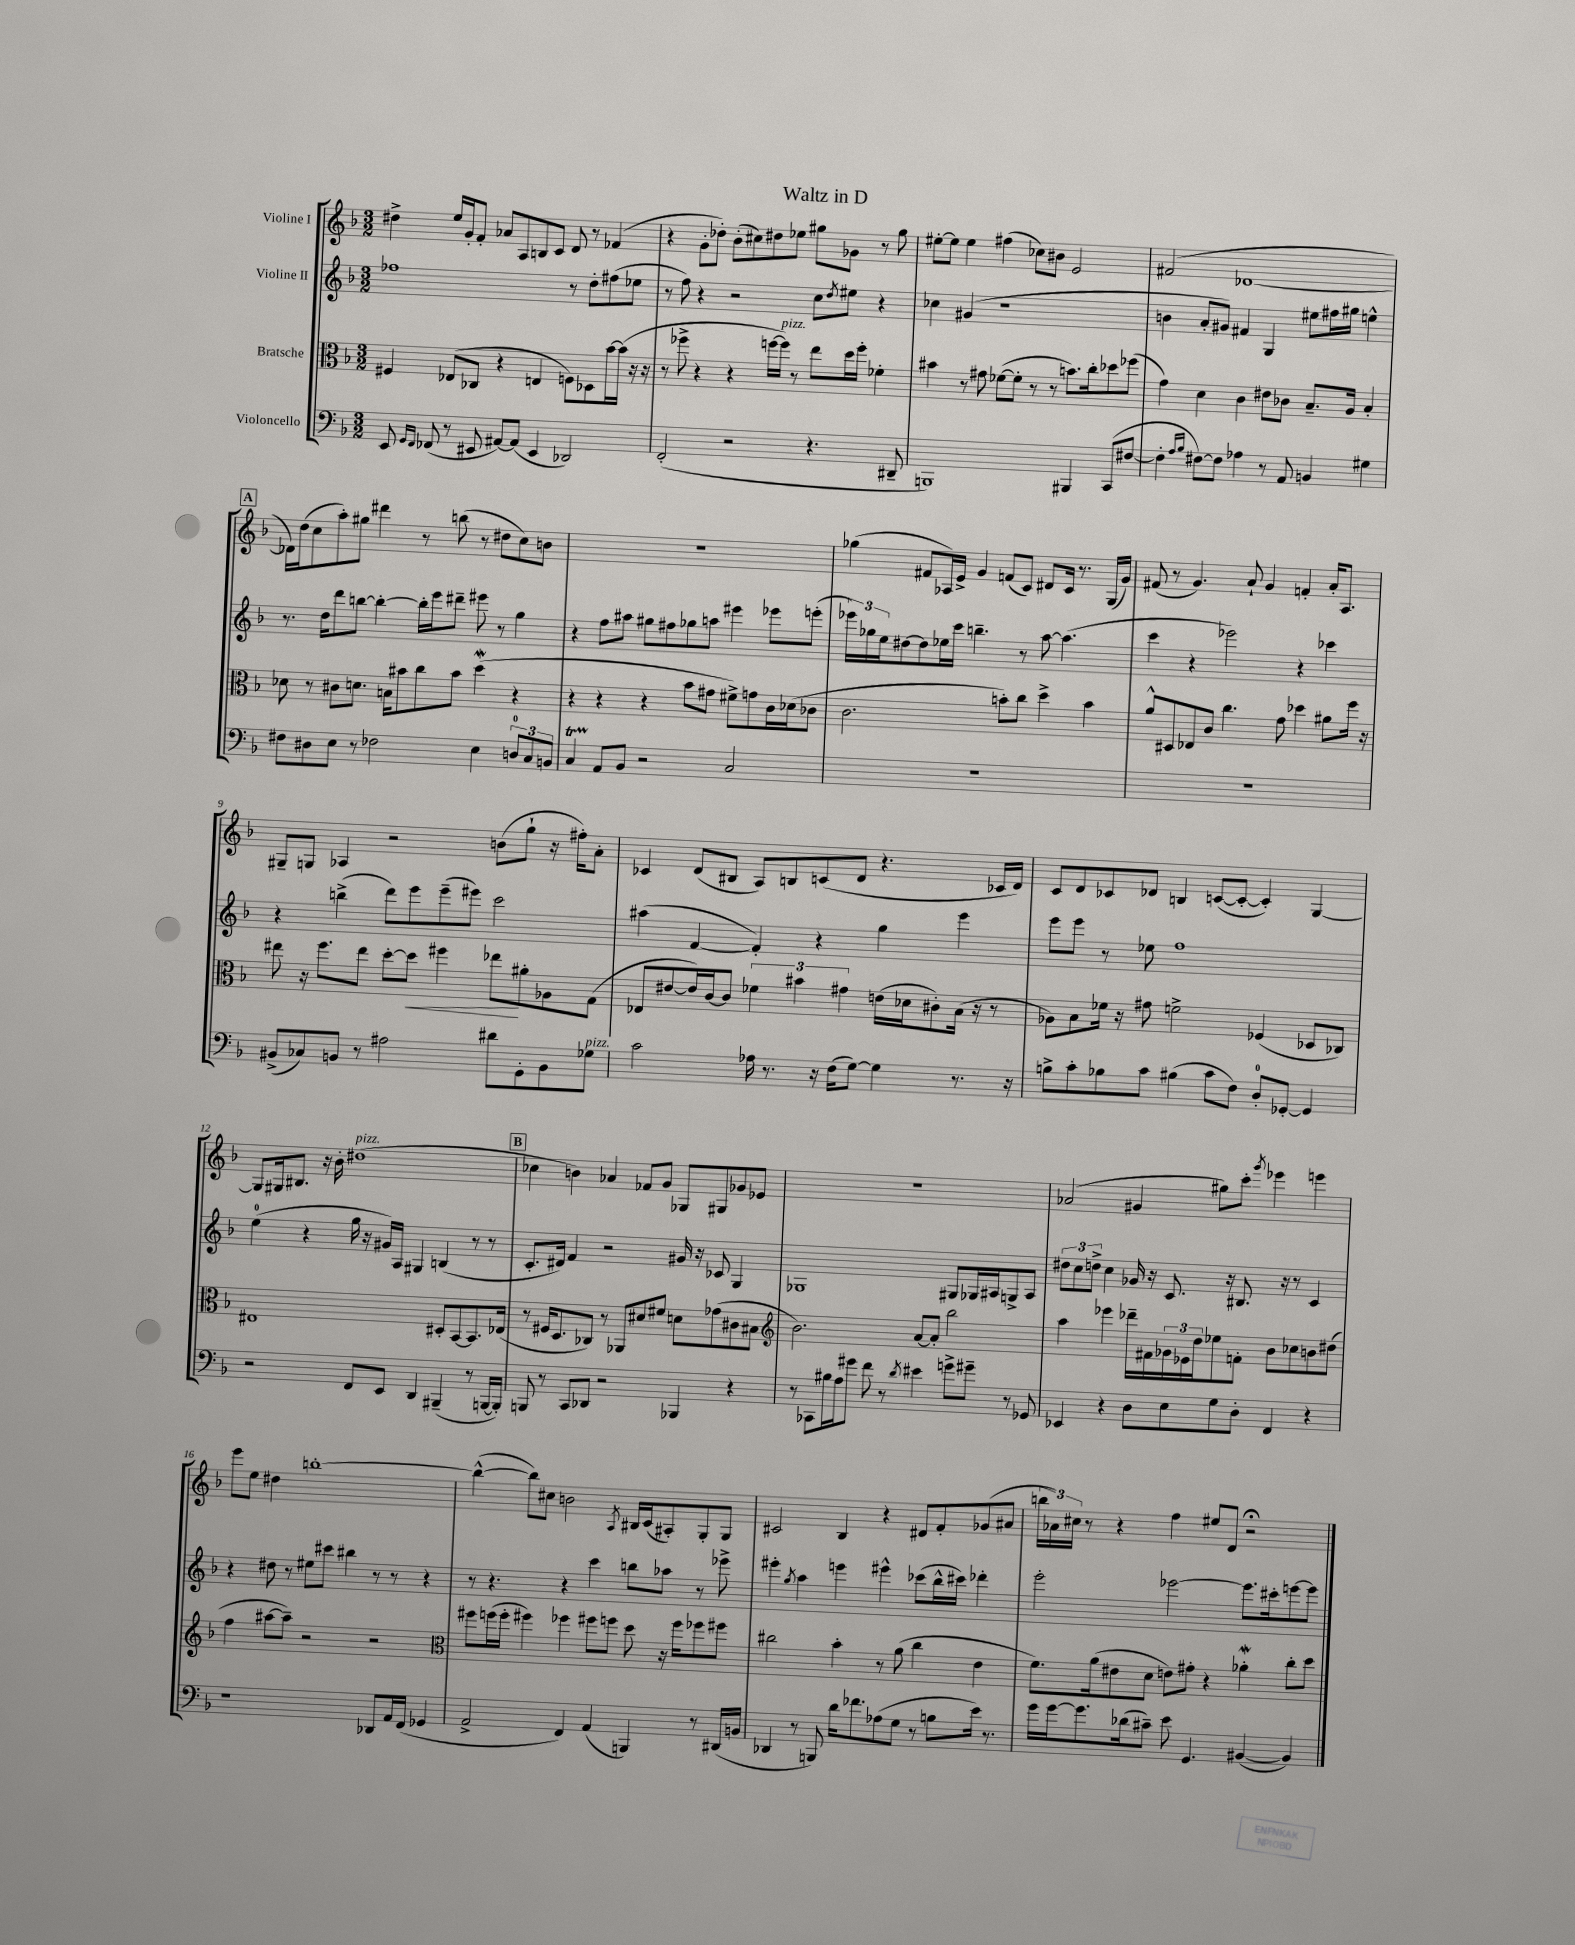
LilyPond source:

\header { title = "Waltz in D" }
<<
\new StaffGroup <<
\new Staff = "s0" \with { instrumentName = "Violine I" } {
    \clef treble \key f \major \numericTimeSignature \time 3/2
    dis''4-> e''16 g'16-. f'8-. aes'8 a8 b8 c'8 d'8 r8 fes'4( |
    r4 g'8-. des''8-.) bes'8-.( cis''8) dis''8 ees''8 gis''8 ges'8 r8 gis''8 |
    eis''8~-. eis''8 eis''4 fis''4( ces''8) bis'8 e'2 |
    fis'2( des'1~ |
    \mark \markup { \box "A" } des'16) d''16( c''8 a''8-.) gis''8 dis'''4 r8 b''8( r8 dis''8 c''8) b'8 |
    R1. |
    ges''4( fis'8 aes16) e'16-> g'4 f'8( c'8) dis'8 c'16 r8. g16( g'16) |
    fis'8( r8 g'4.) a'8-! g'4 f'4-. a'16-. a8. |
    gis8-- g8 aes4 r2 b'8( g''8-! r16 fis''16-.) a'8-. |
    ces'4 d'8( bis8 a8) b8 c'8( d'8 r4. ces'16 d'16) |
    c'8 d'8 ces'8 des'8 b4 c'8~( c'8~-. c'4-.) g4~ |
    g8 gis16 bis8. r16 bes'16-. dis''1^\markup { \italic "pizz." }( |
    \mark \markup { \box "B" } ces''4 b'4) aes'4 fes'8 g'8 ges8 gis8 ges'8 ees'8 |
    R1. |
    aes'2( gis'4 gis''8) c'''8-. \acciaccatura { g'''8 } ees'''4 e'''4 |
    e'''8 e''8 dis''4 b''1~-. |
    b''4~-^( b''8) cis''8 b'2 \acciaccatura { a8 } bis16 c'16( ais8-.) g8-. g8 |
    cis'2 bes4 r4 dis'8 f'8-. ges'8( ais'8 |
    \tuplet 3/2 { b''16 aes'16) cis''16 } r8 r4 f''4 eis''8 d'8 r2\fermata \bar "|." |
}
\new Staff = "s1" \with { instrumentName = "Violine II" } {
    \clef treble \key f \major \numericTimeSignature \time 3/2
    fes''1 r8 d''8-. fis''8( ees''8 |
    r8 f''8) r4 r2 c''8 \acciaccatura { d''8 } eis''8 r4 |
    ces''4 gis'4( r1 |
    b'4 a'8-. gis'8) fis'4 g4 eis''8 fis''16 gis''16 e''4-^ |
    \mark \markup { \box "A" } r8. d''16 d'''8 b''8~ b''4~-. b''16-. e'''16 dis'''8-- eis'''8 r8 g''4 |
    r4 f''8 ais''8 gis''8 fis''8 ges''8 a''8 eis'''4 ees'''8 e'''8-.( |
    \tuplet 3/2 { ees'''16) ges''16 e''16 } dis''8~ dis''8 ees''16 c'''16 b''4.-- r8 a''8~ a''4.( |
    c'''4 r4 ees'''2) r4 ces'''4 |
    r4 b''4->( d'''8) e'''8 e'''8--( eis'''8) c'''2 |
    ais''4( f'4~ f'4-.) r4 g''4 e'''4 |
    e'''8 e'''8 r8 ees''8 f''1 |
    e''4-0( r4 g''16 r16 gis'16) a16 gis4 b4( r8 r8 |
    \mark \markup { \box "B" } c'8.-. dis'16) f'4 r2 gis'16 r16 ces'8 g4 |
    ges1 gis8 ges16 ais16 g8-> ais8 |
    \tuplet 3/2 { dis''8 c''8 d''8-> } c''4 ges'16 r16 c'8. r16 bis8. r16 r8 c'4 |
    r4 dis''8 r8 eis''8 cis'''8 bis''4 r8 r8 r4 |
    r8 r4. r4 c'''4 b''8 aes''8 r8 ees'''8-> |
    eis'''4-. \acciaccatura { g''8 } a''4 e'''4 eis'''4-^ ces'''8( bes''16-^ cis'''16) des'''4-. |
    e'''2-. ees'''2~ ees'''8. cis'''16-. e'''8~ e'''8 \bar "|." |
}
\new Staff = "s2" \with { instrumentName = "Bratsche" } {
    \clef alto \key f \major \numericTimeSignature \time 3/2
    fis4 ees8( ces8 r4 e4 f8) des8 bes'16~ bes'16( r16 r16 |
    r8 fes''8-> r4 r4 f''16~ f''16^\markup { \italic "pizz." }) r8 e''8 d''16 f''16-. fes'4-. |
    bis'4 r8 gis'8 fes'8~( fes'8-. r8 r8 b'8.) c''16-. des''8 fes''8( |
    g'4) d'4 c'4 eis'8 ces'8 bes8.-- a16 bes4-. |
    \mark \markup { \box "A" } des'8 r8 cis'8 d'8. b16 bis'8 c''8 bis'8 d''4\mordent( r4 |
    r4 r4 r4 bes'8 gis'8 fis'8->) g'8 c'16 des'16( ces'8 |
    c'2. b'8-.) c''8 d''4-> b'4 |
    a'8-^ dis8 ees8 c'8 c''4. g'8 des''4 ais'8 f''16 r16 |
    eis''8 r16 f''8. eis''8 d''8~-. d''8\< fis''4 ees''8\! ais'8-. aes8 g8( |
    ees8 eis'8~ eis'16) c'16~ c'8 \tuplet 3/2 { fes'4 bis'4 gis'4 } e'16( des'16 cis'8-.) bes16( r16 r8 |
    aes8) bes8 fes'16 r16 gis'8 f'2-> fes4( des8 ces8) |
    eis1 dis8-. bes,8~ bes,8. ees16( |
    \mark \markup { \box "B" } r8 fis16 d8. ces8) r8 aes,8 dis'8 fis'8 d'8 ges'8( cis'8 bis8 |
    \clef treble bes'2.) a'8~ a'8-. bes''2 |
    a''4 ees'''4 des'''16-- fis'16 \tuplet 3/2 { ges'16 ees'16 d''16 } ees''8 f'8-. bes'8 ces''8 b'8 dis''8( |
    f''4 ais''8~ ais''8--) r2 r2 |
    \clef alto fis''8 f''16( f''16-. fis''4) fes''4 fis''8 f''8 d''8 r16 f''16 fes''8 fis''8 |
    cis''2 bes'4-. r8 a'8( cis''4 e'4 |
    f'8.) a'16( eis'8 d'8 e'8) gis'8-. r4 aes'4-.\mordent c''8-. d''8 \bar "|." |
}
\new Staff = "s3" \with { instrumentName = "Violoncello" } {
    \clef bass \key f \major \numericTimeSignature \time 3/2
    e,8 \grace { g,16 f,16 } fes,8( r8 eis,8 ais,8~) ais,8( eis,4 des,2) |
    f,2-.( r2 r4. dis,8-- |
    b,,1) bis,,4 c,8( fis8~ |
    fis4-. \grace { a16 bes16 } fis8~) fis8 aes4 r8 a,8 b,4 gis4 |
    \mark \markup { \box "A" } fis8 dis8 e8 r8 fes2 e4 \tuplet 3/2 { d8-0 c8 b,8 } |
    c4\startTrillSpan a,8\stopTrillSpan bes,8 r2 c2 |
    R1. |
    R1. |
    bis,8->( ces8) b,8 r8 ais2 dis'8 g,8-. b,8 ges8^\markup { \italic "pizz." } |
    c'2 aes16 r8. r16 f16( g8~) g4 r8. r16 |
    b8-> c'8-. bes8 c'8 bis4( c'8 f8) d8-0-. ges,8~-. ges,4 |
    r2 f,8 e,8 d,4 bis,,4--( r8 b,,16~ b,,16-.) |
    \mark \markup { \box "B" } b,,8 r8 c,8 des,8 r2 bes,,4 r4 |
    r8 ces,8 bis16 a16 gis'8 f'8 r8 \acciaccatura { d'8 } eis'4 g'8-> gis'8-- r8 ges,8 |
    ees,4 r4 d8 e8 g8 d8-. f,4 r4 |
    r1 des,8 a,16 f,16( ges,4 |
    a,2-> f,4) a,4( b,,4) r8 dis,16( b,16 |
    des,4 r8 b,,8) d'16 fes'8. aes8( g8 r8 b8 e'16) r8. |
    g'16 g'16~ g'8. des'16( cis'8--) e'8 g,4. bis,4~( bis,4) \bar "|." |
}
>>
>>
